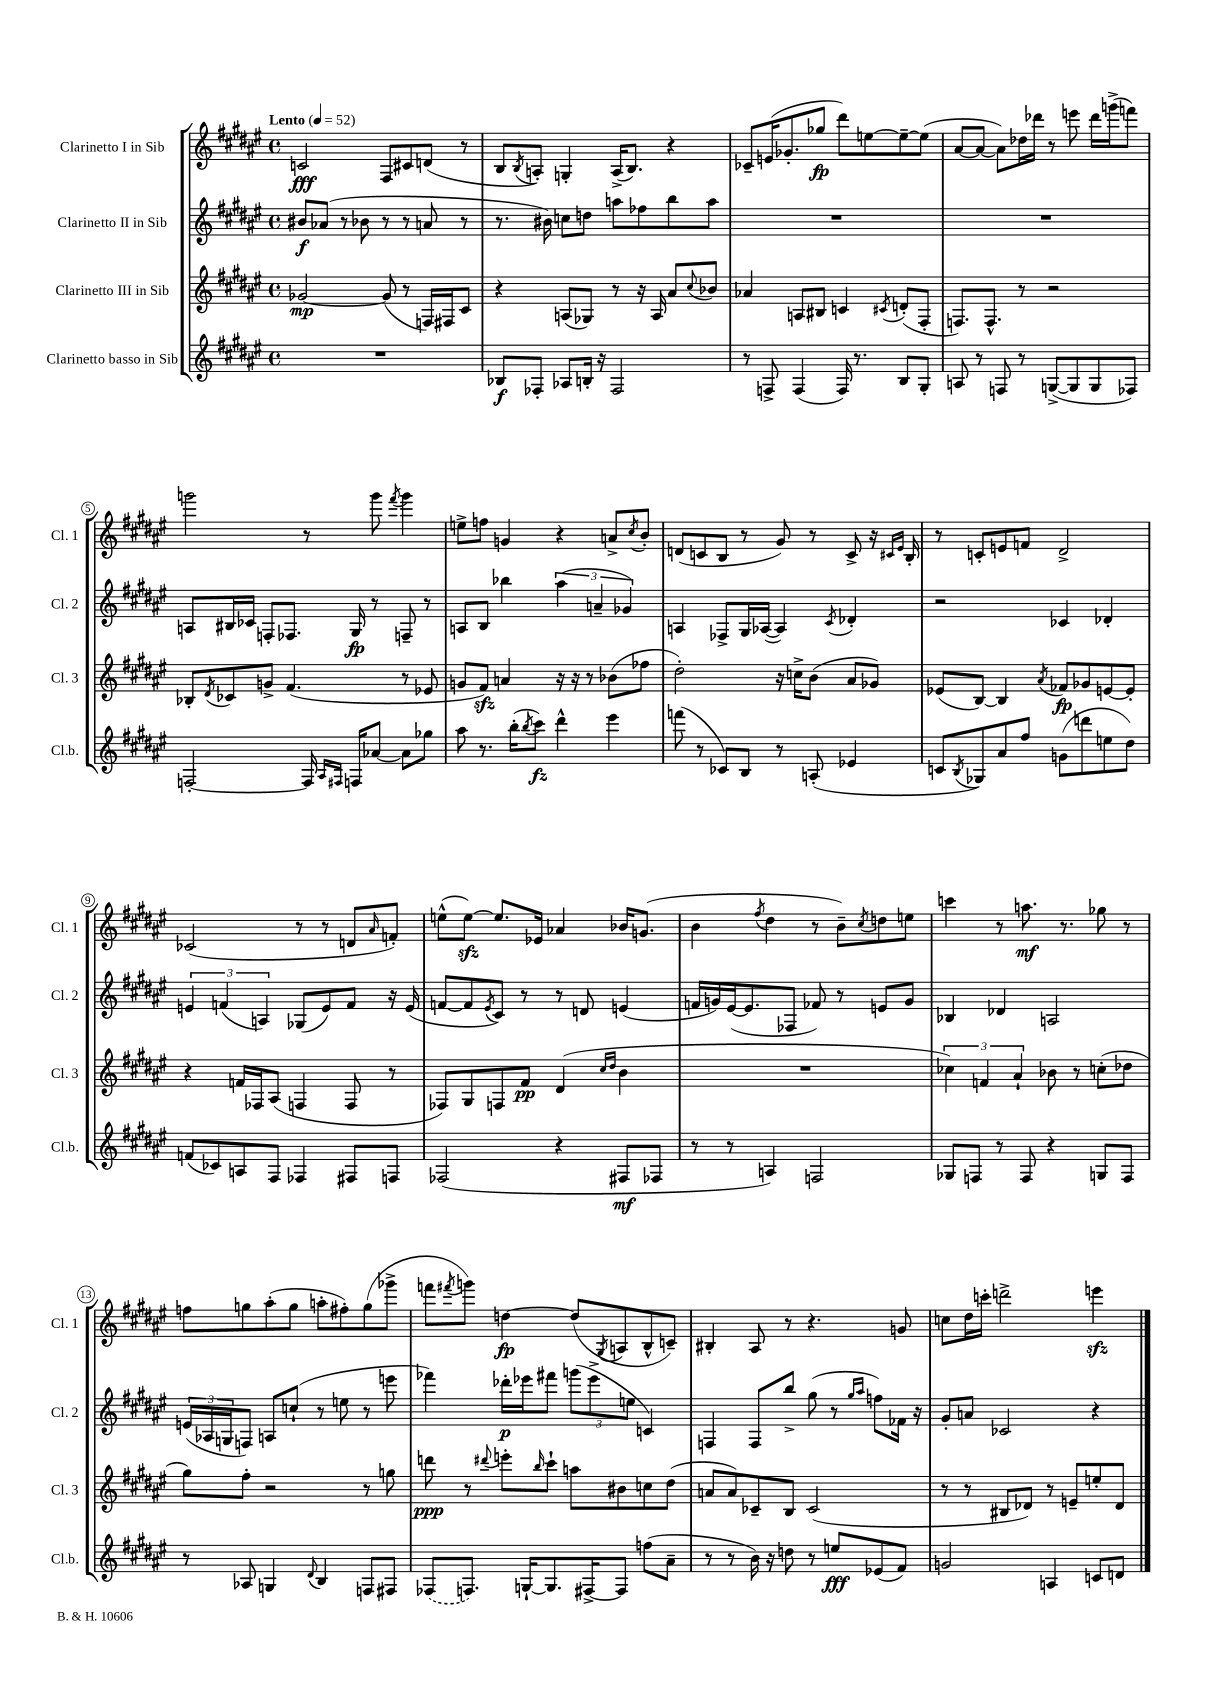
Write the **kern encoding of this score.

**kern	**kern	**kern	**kern
*staff4	*staff3	*staff2	*staff1
*clefG2	*clefG2	*clefG2	*clefG2
*k[f#c#g#d#a#e#]	*k[f#c#g#d#a#e#]	*k[f#c#g#d#a#e#]	*k[f#c#g#d#a#e#]
*M4/4	*M4/4	*M4/4	*M4/4
*met(c)	*met(c)	*met(c)	*met(c)
*MM52	*MM52	*MM52	*MM52
1r	[2g-	8b#	2c
.	.	(8a-	.
.	.	8r	.
.	.	8b-	.
.	(8g-]	8r	8F#
.	8r	8r	8c#
.	16F)	8a	(8d
.	16F#	.	.
.	8c#	8r	8r
=	=	=	=
8B-	4r	8.r	8B
.	.	.	8qB
8F-'	.	.	8A')
.	.	16b#)	.
8A-	(8A	8cc	4G'
16B'	8G-)	8dd	.
16r	.	.	.
2F-	8r	8aa	(16A^
.	.	.	8.B)
.	16r	8ff-	.
.	16A	.	.
.	8a#	8bb	4r
.	8qqcc#	.	.
.	8b-	8aa	.
=	=	=	=
8r	4a-	1r	8c-~
8F^	.	.	(16e
.	.	.	8.g-'
(4F	8A	.	.
.	8B#	.	8gg-
16F)	4c	.	8ddd#)
8.r	.	.	.
.	.	.	[8ee
.	8qc#	.	.
8B	(8d'	.	8ee~_
8G#'	8F#'	.	(8ee]
=	=	=	=
8A	8.F)	1r	[8a#
8r	.	.	8a#_
.	8.F^^	.	.
8F	.	.	8a#])
8r	8r	.	16dd-
.	.	.	16ddd-
([8G^	2r	.	8r
8G]	.	.	8eee
8G	.	.	16ddd-
.	.	.	(16ggg^
8F-)	.	.	8fff)
=	=	=	=
[2F'	8B-'	8A	2ggg
.	8qd#	.	.
.	8c-	16B#	.
.	.	16c-	.
.	8g^	8F'	.
.	(4.f#	8.F-	.
16F]	.	.	8r
16qqA#	.	.	.
16qqF#	.	.	.
16F	.	16G#	.
[8a-	.	8r	8ggg
.	.	.	8qfff#
8a-]	8r	8F~	4ggg
8gg-	8e-	8r	.
=	=	=	=
8aa#	8g	8A	8ee^
8.r	8f#)	8B	8ff
.	4a	4bb-	4g
(16bb'	.	.	.
8qbb	.	.	.
8ccc#)	.	.	.
4ddd#^^	16r	(6aa#	4r
.	16r	.	.
.	8r	.	.
.	.	6a~	.
4eee#	(8b-	.	8a^
.	.	6g-)	.
.	.	.	8qcc#
.	8ff-	.	8b'
=	=	=	=
(8fff	2dd#')	4A	(8d
8r	.	.	8c
8c-)	.	8F-^	8B
8B	.	16G#	8r
.	.	([16A-	.
8r	16r	4A-])	8g#)
.	16cc^	.	.
(8A'	(8b	.	8r
.	.	8qc#	.
4e-	8a#	4d-'	8c^
.	8g-)	.	16r
.	.	.	16qqc#
.	.	.	16qqe#
.	.	.	16B'
=	=	=	=
8c	(8e-	2r	8r
8qB	.	.	.
8G-)	[8B)	.	8c'
8a#	4B]	.	8e
8ff#	.	.	8f
.	8qa#	.	.
(8g	8f-	4c-	2d#^
8ddd	8g-	.	.
8ee	[8e	4d-'	.
8dd#)	8e']	.	.
=	=	=	=
(8f	4r	6e	(2c-
8c-)	.	.	.
.	.	(6f	.
8A	16f	.	.
.	16F-	.	.
.	.	6A)	.
8F#	(8A#	.	.
4F-	4F	(8G-	8r
.	.	8e)	8r
8F#	8F	8f	8d
.	.	.	16qqa#
8F	8r	16r	8f')
.	.	(16e	.
=	=	=	=
(2F-	8F-)	[8f	(8ee^^
.	8G#	8f]	[8ee)
.	.	8qe#	.
.	8F	8c#)	8.ee]
.	8f#	8r	.
.	.	.	16e-
4r	(4d#	8r	4a-
.	.	8d	.
.	16qqcc#	.	.
.	16qqdd#	.	.
8F#	4b	(4e	16b-
.	.	.	(8.g
8F-	.	.	.
=	=	=	=
8r	1r	16f	4b
.	.	16g)	.
8r	.	([16e#	.
.	.	8.e#]	.
.	.	.	8qff#
4A)	.	.	4dd#
.	.	8F-	.
2F	.	8f-)	8r
.	.	8r	8b~)
.	.	.	8qcc#
.	.	8e	8dd
.	.	8g	8ee
=	=	=	=
8G-	6cc-)	4B-	4ccc
8F	.	.	.
.	6f	.	.
8r	.	4d-	8r
.	6a#`	.	.
8F	.	.	8.aa
4r	8b-	2A	.
.	.	.	8.r
.	8r	.	.
8G	(8cc'	.	8gg-
8F	8dd-	.	8r
=	=	=	=
8r	8gg#)	(24e	8ff
.	.	24A-	.
.	.	24G	.
8A-	8ff#'	8F)	8gg
4G	2r	8A	(8aa#'
.	.	(8cc`	8gg
8qqd#	.	.	.
4B	.	8r	8aa'
.	.	8ee	8ff#')
8F	8r	8r	(8gg
8F#	8gg	8eee	8ggg-^
=	=	=	=
(8F-	8ddd	4fff-)	8fff
.	.	.	8qfff#
8.F)	8r	.	8ggg)
.	8qqddd#	.	.
.	8eee'	16ddd-'	[4dd
[16G`	.	16eee-	.
.	16qqbb	.	.
8.G]	8ccc#`	8fff#	.
.	8aa	(12ggg	(8dd]
[16F#^	.	.	.
.	.	12eee-^	.
.	.	.	8qG#
8F#]	8b#	.	8A
.	.	12ee	.
(8ff	8cc	4c)	8B^^
8a#~	(8dd#	.	8c~)
=	=	=	=
8r	8a	4F	4B#'
8r	8a)	.	.
16b)	8c-~	8F	8A#
16r	.	.	.
8dd	8B	8bb^	8r
8r	(2c-	(8gg#	4.r
8ee	.	8r	.
.	.	16qqgg#	.
.	.	16qqaa#	.
(8e-	.	8ff)	.
8f#)	.	16f-	8g
.	.	16r	.
=	=	=	=
2g	8r	8g#'	8cc
.	8r	8a	16dd#
.	.	.	16ccc'
.	8B#	2c-	2ddd^
.	8d-)	.	.
4A	8r	.	.
.	8e~	.	.
8c	8ee'	4r	4eee
8d	8d-	.	.
==	==	==	==
*-	*-	*-	*-
